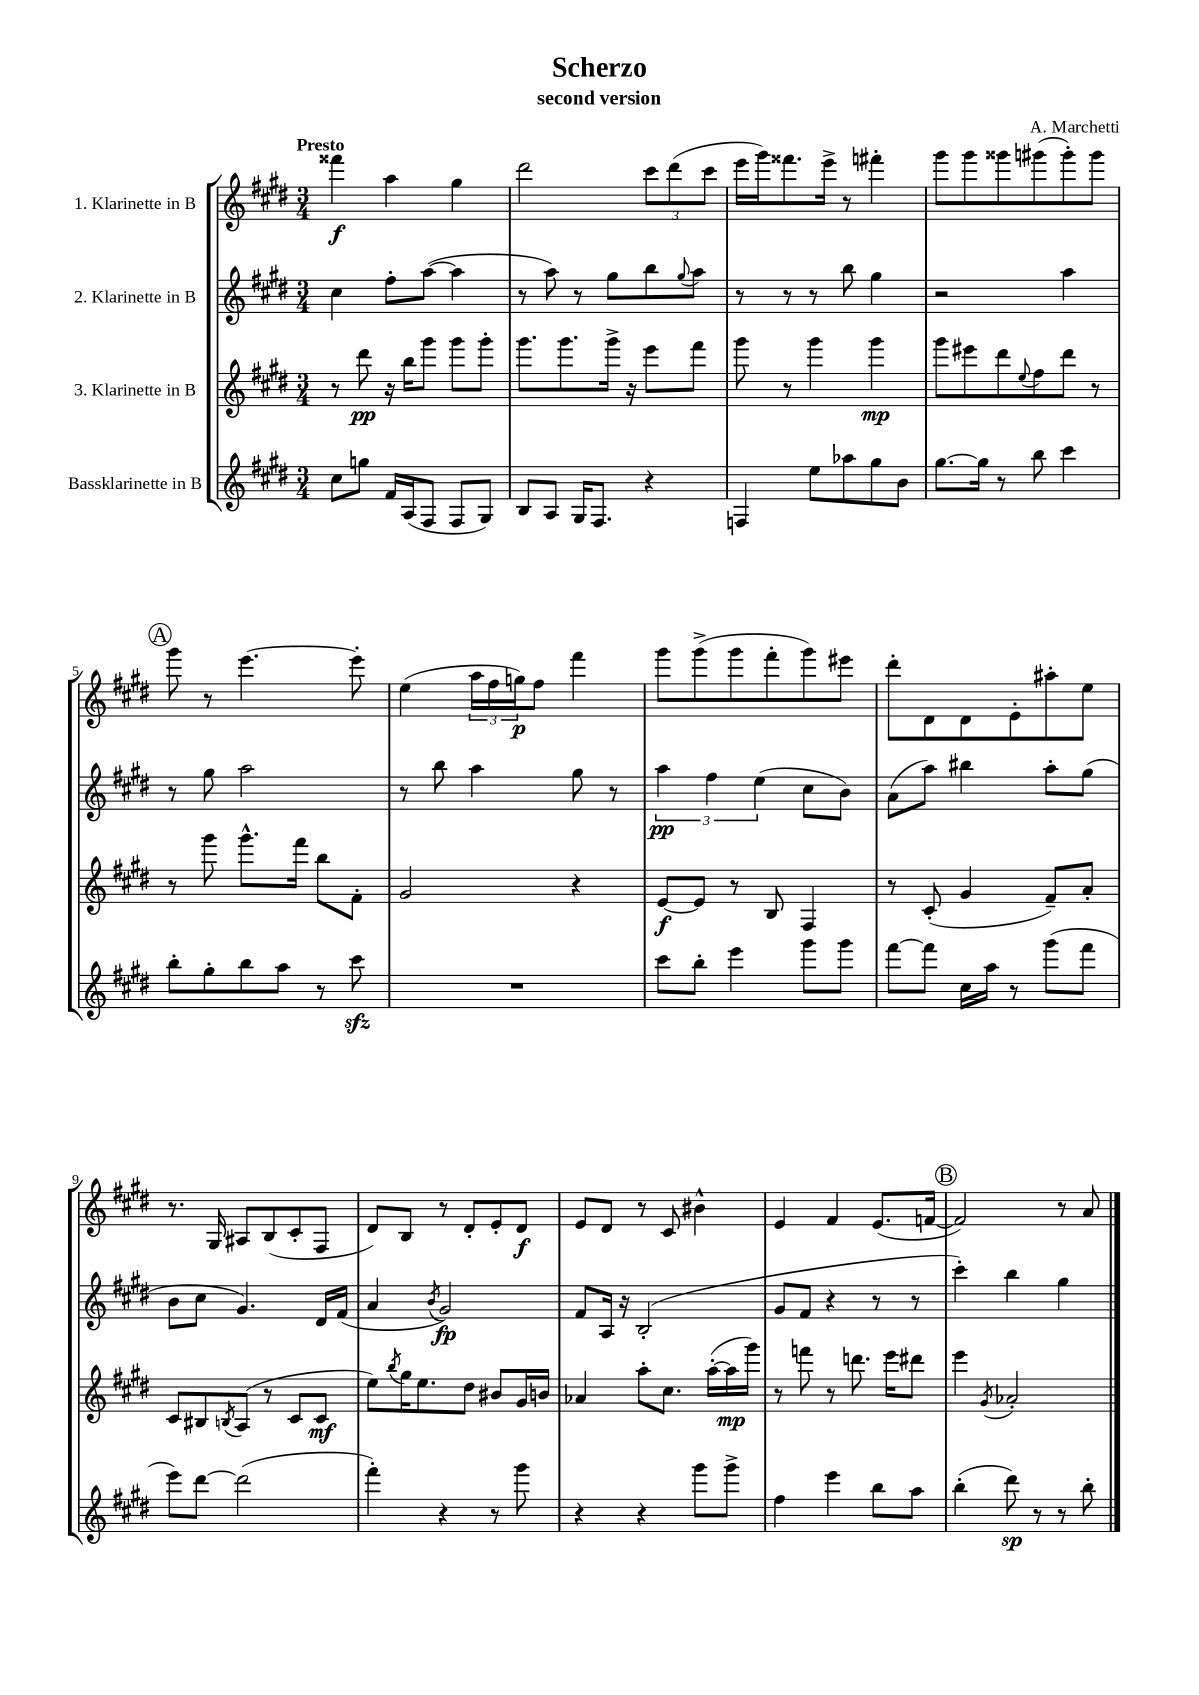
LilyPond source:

\header { title = "Scherzo" composer = "A. Marchetti" subtitle = "second version" }
<<
\new StaffGroup <<
\new Staff = "s0" \with { instrumentName = "1. Klarinette in B" } {
    \clef treble \key e \major \numericTimeSignature \time 3/4 \tempo "Presto"
    fisis'''4\f a''4 gis''4 |
    dis'''2 \tuplet 3/2 { cis'''8 dis'''8( cis'''8 } |
    e'''16 gis'''16) fisis'''8. e'''16-> r8 fis'''4-. |
    gis'''8 gis'''8 gisis'''8 gis'''8( gis'''8-.) gis'''8 |
    \mark \markup { \circle "A" } gis'''8 r8 e'''4.~ e'''8-. |
    e''4( \tuplet 3/2 { a''16 fis''16 g''16\p) } fis''8 fis'''4 |
    gis'''8 gis'''8->( gis'''8 fis'''8-. gis'''8) eis'''8 |
    dis'''8-. dis'8 dis'8 e'8-. ais''8-. e''8 |
    r8. gis16 ais8 b8( cis'8-. fis8 |
    dis'8) b8 r8 dis'8-. e'8-. dis'8\f |
    e'8 dis'8 r8 cis'8 bis'4-^ |
    e'4 fis'4 e'8.( f'16~ |
    \mark \markup { \circle "B" } f'2) r8 a'8 \bar "|." |
}
\new Staff = "s1" \with { instrumentName = "2. Klarinette in B" } {
    \clef treble \key e \major \numericTimeSignature \time 3/4
    cis''4 fis''8-. a''8~( a''4 |
    r8 a''8) r8 gis''8 b''8 \appoggiatura { gis''8 } a''8 |
    r8 r8 r8 b''8 gis''4 |
    r2 a''4 |
    \mark \markup { \circle "A" } r8 gis''8 a''2 |
    r8 b''8 a''4 gis''8 r8 |
    \tuplet 3/2 { a''4\pp fis''4 e''4( } cis''8 b'8) |
    a'8( a''8) bis''4 a''8-. gis''8( |
    b'8 cis''8 gis'4.) dis'16 fis'16( |
    a'4 \acciaccatura { b'8 } gis'2\fp) |
    fis'8 a16 r16 b2-.( |
    gis'8 fis'8 r4 r8 r8 |
    \mark \markup { \circle "B" } cis'''4-.) b''4 gis''4 \bar "|." |
}
\new Staff = "s2" \with { instrumentName = "3. Klarinette in B" } {
    \clef treble \key e \major \numericTimeSignature \time 3/4
    r8 dis'''8\pp r16 b''16 gis'''8 gis'''8 gis'''8-. |
    gis'''8. gis'''8. gis'''16-> r16 e'''8 fis'''8 |
    gis'''8 r8 gis'''4 gis'''4\mp |
    gis'''8 eis'''8 dis'''8 \appoggiatura { e''8 } fis''8 dis'''8 r8 |
    \mark \markup { \circle "A" } r8 gis'''8 gis'''8.-^ fis'''16 b''8 fis'8-. |
    gis'2 r4 |
    e'8~\f e'8 r8 b8 fis4 |
    r8 cis'8-.( gis'4 fis'8--) a'8-. |
    cis'8 bis8 \acciaccatura { b8 } a8( r8 cis'8 cis'8\mf |
    e''8) \acciaccatura { b''8 } gis''16 e''8. dis''8 bis'8 gis'16 b'16 |
    aes'4 a''8-. cis''8. a''16~-.( a''16\mp gis'''16) |
    r8 f'''8 r8 d'''8. e'''16 dis'''8 |
    \mark \markup { \circle "B" } e'''4 \acciaccatura { gis'8 } aes'2-. \bar "|." |
}
\new Staff = "s3" \with { instrumentName = "Bassklarinette in B" } {
    \clef treble \key e \major \numericTimeSignature \time 3/4
    cis''8 g''8 fis'16 a16( fis8 fis8 gis8) |
    b8 a8 gis16 fis8. r4 |
    f4 e''8 aes''8 gis''8 b'8 |
    gis''8.~ gis''16 r8 b''8 cis'''4 |
    \mark \markup { \circle "A" } b''8-. gis''8-. b''8 a''8 r8 cis'''8\sfz |
    R2. |
    cis'''8 b''8-. e'''4 gis'''8 gis'''8 |
    fis'''8~ fis'''8 cis''16 a''16 r8 gis'''8( fis'''8 |
    e'''8) dis'''8~ dis'''2( |
    fis'''4-.) r4 r8 gis'''8 |
    r4 r4 gis'''8 gis'''8-> |
    fis''4 e'''4 b''8 a''8 |
    \mark \markup { \circle "B" } b''4-.( dis'''8\sp) r8 r8 b''8-. \bar "|." |
}
>>
>>
